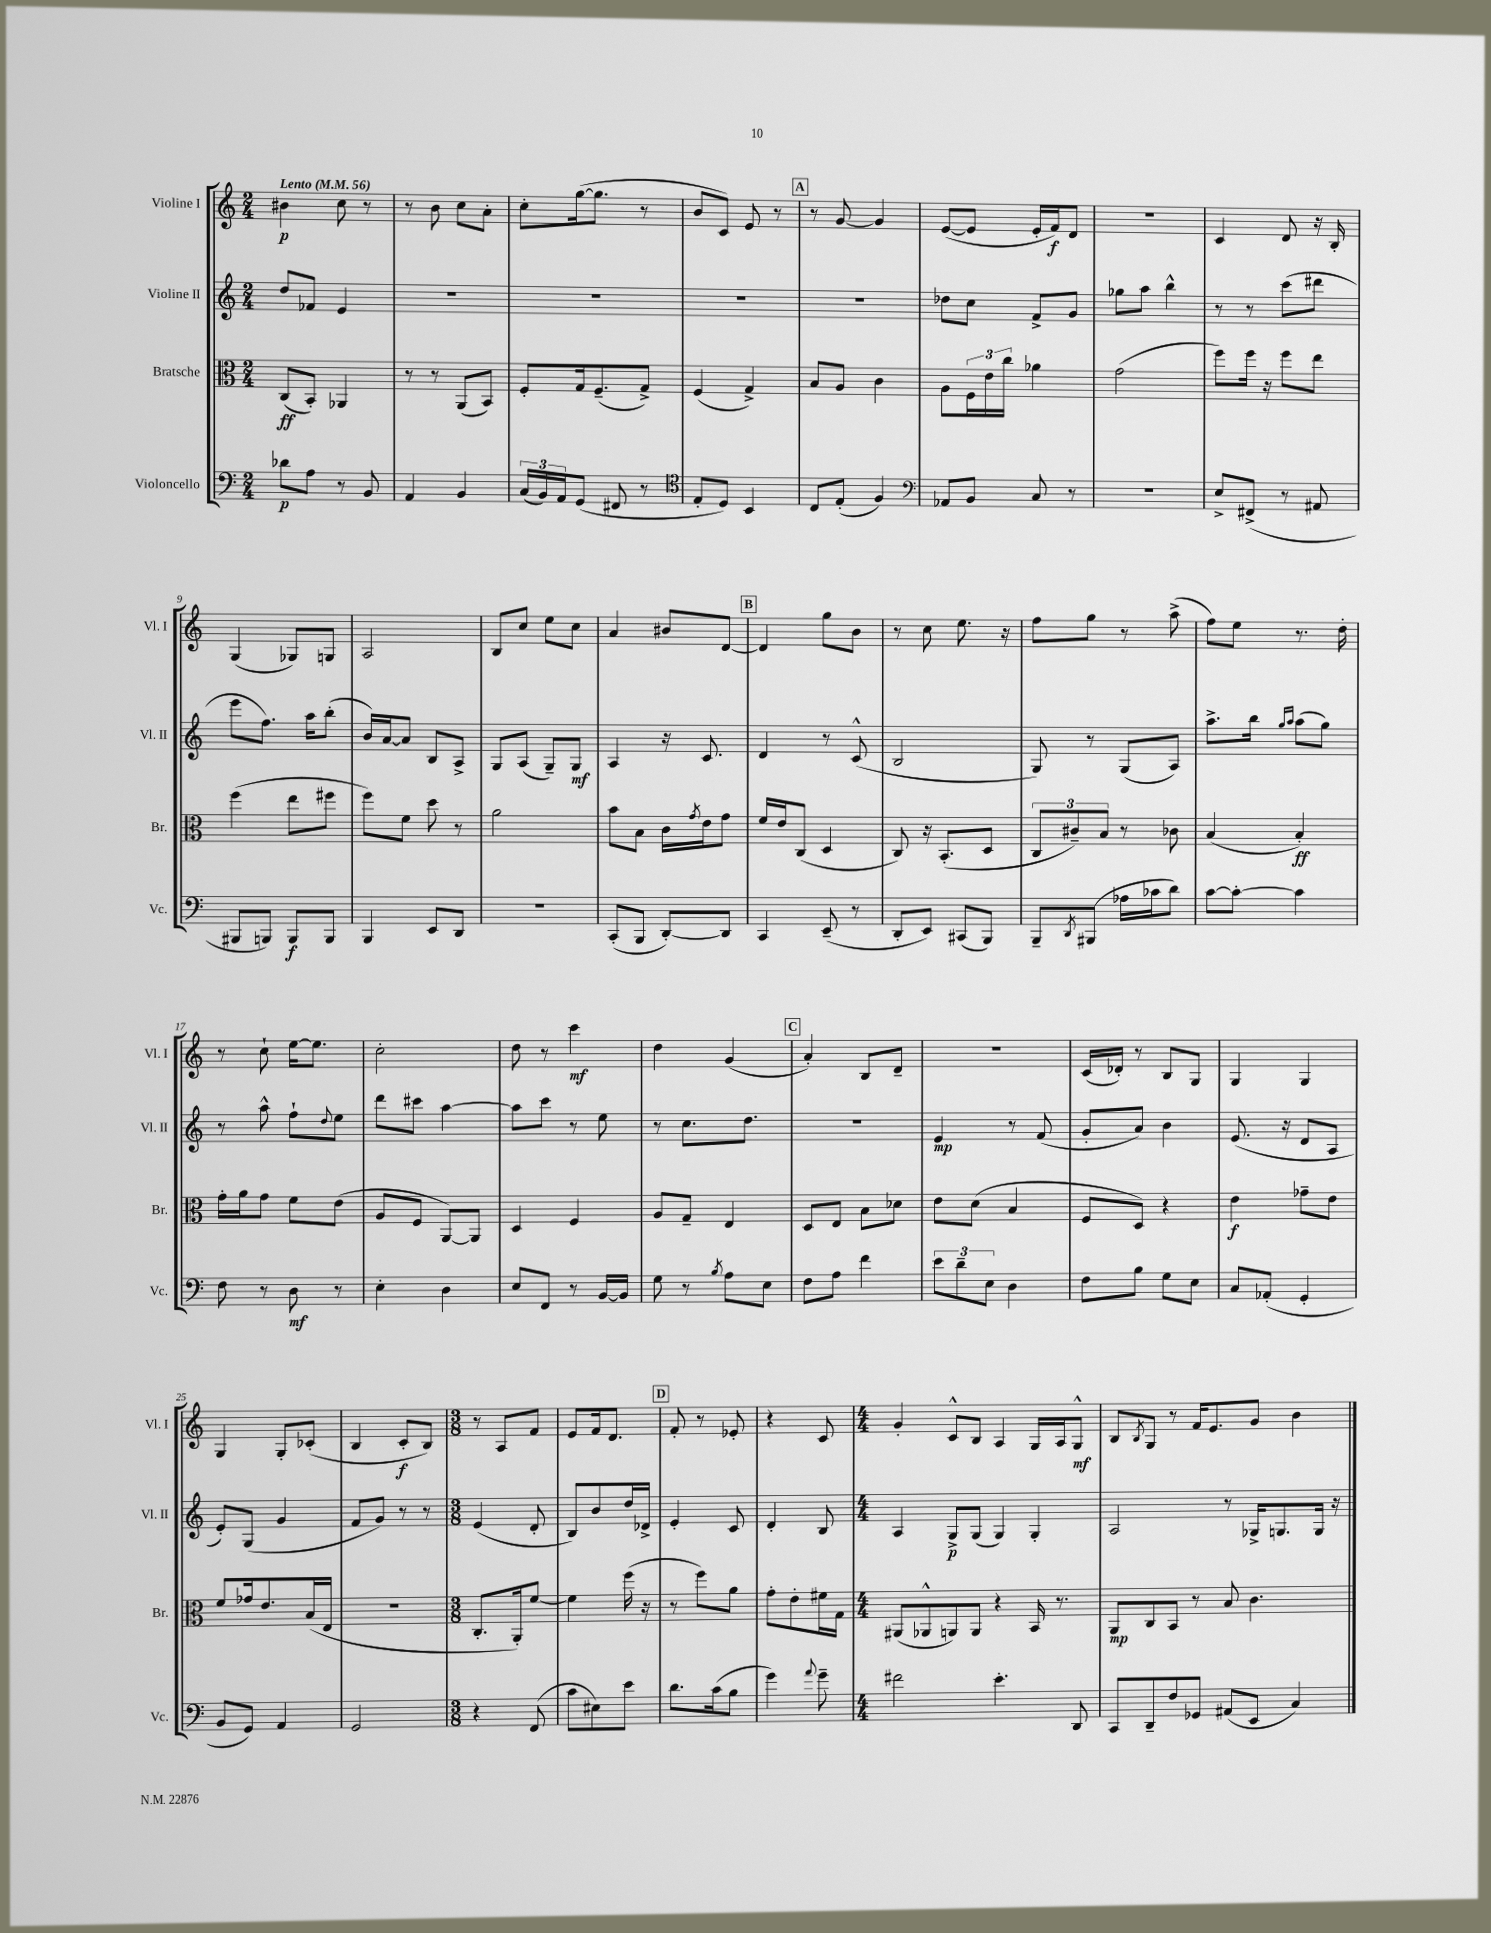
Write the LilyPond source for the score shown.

<<
\new StaffGroup <<
\new Staff = "s0" \with { instrumentName = "Violine I" shortInstrumentName = "Vl. I" } {
    \clef treble \key c \major \numericTimeSignature \time 2/4 \tempo "Lento" 4 = 56
    bis'4\p c''8 r8 |
    r8 b'8 c''8 a'8-. |
    c''8-. g''16~( g''8. r8 |
    b'8 c'8) e'8 r8 |
    \mark \markup { \box "A" } r8 g'8~ g'4 |
    e'8~( e'8 e'16-. f'16\f) d'8 |
    R2 |
    c'4 d'8 r16 b16-. |
    g4( ges8) g8 |
    a2 |
    b8 c''8 e''8 c''8 |
    a'4 bis'8 d'8~ |
    \mark \markup { \box "B" } d'4 g''8 b'8 |
    r8 c''8 e''8. r16 |
    f''8 g''8 r8 a''8->( |
    f''8) e''8 r8. d''16-. |
    r8 c''8-! e''16~ e''8. |
    c''2-. |
    d''8 r8 c'''4\mf |
    d''4 g'4( |
    \mark \markup { \box "C" } a'4-.) b8 d'8-- |
    r2 |
    c'16( des'16-.) r8 b8 g8 |
    g4 g4 |
    g4 g8-. ces'8-.( |
    b4 c'8-.\f b8) |
    \numericTimeSignature \time 3/8 r8 a8 f'8 |
    e'8 f'16 d'8. |
    \mark \markup { \box "D" } f'8-. r8 ees'8-. |
    r4 c'8 |
    \numericTimeSignature \time 4/4 g'4-. c'8-^ b8 a4 g16 a16 g8-^\mf |
    b8 \acciaccatura { b8 } g8 r8 f'16 e'8. g'8 b'4 \bar "|." |
}
\new Staff = "s1" \with { instrumentName = "Violine II" shortInstrumentName = "Vl. II" } {
    \clef treble \key c \major \numericTimeSignature \time 2/4
    d''8 fes'8 e'4 |
    R2 |
    R2 |
    R2 |
    \mark \markup { \box "A" } R2 |
    des''8 c''8 f'8-> g'8 |
    ges''8 a''8 b''4-^ |
    r8 r8 c'''8( dis'''8 |
    e'''8 f''8.) a''16 b''8-.( |
    b'16) a'16~ a'8 b8 a8-> |
    g8 a8( g8--) g8\mf |
    a4 r16 c'8. |
    \mark \markup { \box "B" } d'4 r8 c'8-^( |
    b2 |
    g8) r8 g8( a8) |
    a''8.-> b''16 \grace { g''16 a''16 } a''8( g''8) |
    r8 a''8-^ f''8-! \appoggiatura { d''8 } e''8 |
    d'''8 cis'''8 a''4~ |
    a''8 c'''8 r8 e''8 |
    r8 c''8. d''8. |
    \mark \markup { \box "C" } r2 |
    e'4\mp r8 f'8( |
    g'8-. a'8) b'4 |
    e'8.( r16 d'8 a8 |
    e'8-.) g8( g'4 |
    f'8 g'8) r8 r8 |
    \numericTimeSignature \time 3/8 e'4( d'8-. |
    b8) b'8 d''16 des'16-> |
    \mark \markup { \box "D" } e'4-. c'8 |
    d'4-. b8 |
    \numericTimeSignature \time 4/4 a4 g8->\p g8( g4) g4-. |
    a2 r8 ges16-> g8. g16 r16 \bar "|." |
}
\new Staff = "s2" \with { instrumentName = "Bratsche" shortInstrumentName = "Br." } {
    \clef alto \key c \major \numericTimeSignature \time 2/4
    c8\ff( b,8-.) aes,4 |
    r8 r8 a,8( b,8) |
    f8-. g16 f8.--( g8->) |
    f4( g4->) |
    \mark \markup { \box "A" } b8 a8 c'4 |
    a8 \tuplet 3/2 { f16 e'16 c''16 } aes'4 |
    g'2( |
    f''8) f''16 r16 f''8 e''8 |
    f''4( e''8 fis''8 |
    f''8) f'8 d''8 r8 |
    a'2 |
    b'8 b8 c'16 \acciaccatura { g'8 } e'16 g'8 |
    \mark \markup { \box "B" } f'16 e'16 c8( d4 |
    c8) r16 b,8.-.( d8 |
    \tuplet 3/2 { c8 cis'8--) b8 } r8 ces'8 |
    b4( b4-.\ff) |
    g'16-. a'16 g'8 f'8 e'8( |
    a8 f8 a,8~) a,8 |
    d4 f4 |
    a8 g8-- e4 |
    \mark \markup { \box "C" } d8 e8 b8 des'8 |
    e'8 d'8( b4 |
    f8 d8) r4 |
    e'4\f ges'8-- e'8 |
    f'8 ges'16 e'8. b16( e16 |
    r2 |
    \numericTimeSignature \time 3/8 c8.-. a,16-.) f'8~ |
    f'4 f''16( r16 |
    \mark \markup { \box "D" } r8 f''8) a'8 |
    g'8-. e'8-. fis'16 g16 |
    \numericTimeSignature \time 4/4 ais,8( aes,8-^ a,8) a,8 r4 b,16 r8. |
    a,8\mp c8 b,8 r8 b8 c'4. \bar "|." |
}
\new Staff = "s3" \with { instrumentName = "Violoncello" shortInstrumentName = "Vc." } {
    \clef bass \key c \major \numericTimeSignature \time 2/4
    des'8\p a8 r8 b,8 |
    a,4 b,4 |
    \tuplet 3/2 { c16( b,16) a,16 } g,8( fis,8 r8 |
    \clef tenor e8-. d8) b,4 |
    \mark \markup { \box "A" } c8 e8-.( f4) |
    \clef bass aes,8 b,8 c8 r8 |
    r2 |
    e8-> fis,8->( r8 ais,8 |
    bis,,8 b,,8) b,,8\f b,,8 |
    b,,4 e,8 d,8 |
    R2 |
    c,8-.( b,,8 d,8~-.) d,8 |
    \mark \markup { \box "B" } c,4 e,8--( r8 |
    d,8-. e,8) cis,8( b,,8) |
    b,,8-- \acciaccatura { d,8 } bis,,8( aes16 ces'16 d'8) |
    c'8~ c'8~-. c'4 |
    f8 r8 d8\mf r8 |
    e4-. d4 |
    e8 f,8 r8 b,16~ b,16 |
    g8 r8 \acciaccatura { b8 } a8 e8 |
    \mark \markup { \box "C" } f8 a8 f'4 |
    \tuplet 3/2 { e'8 d'8-- e8 } d4 |
    f8 b8 g8 e8 |
    c8 aes,8-.( g,4-. |
    b,8 g,8) a,4 |
    g,2 |
    \numericTimeSignature \time 3/8 r4 f,8( |
    c'8 eis8) e'8 |
    \mark \markup { \box "D" } d'8. c'16( b8 |
    g'4) \appoggiatura { a'8 } g'8-- |
    \numericTimeSignature \time 4/4 fis'2 e'4.-. d,8 |
    c,8 d,8-- f8 ges,8 ais,8( e,8 c4) \bar "|." |
}
>>
>>
